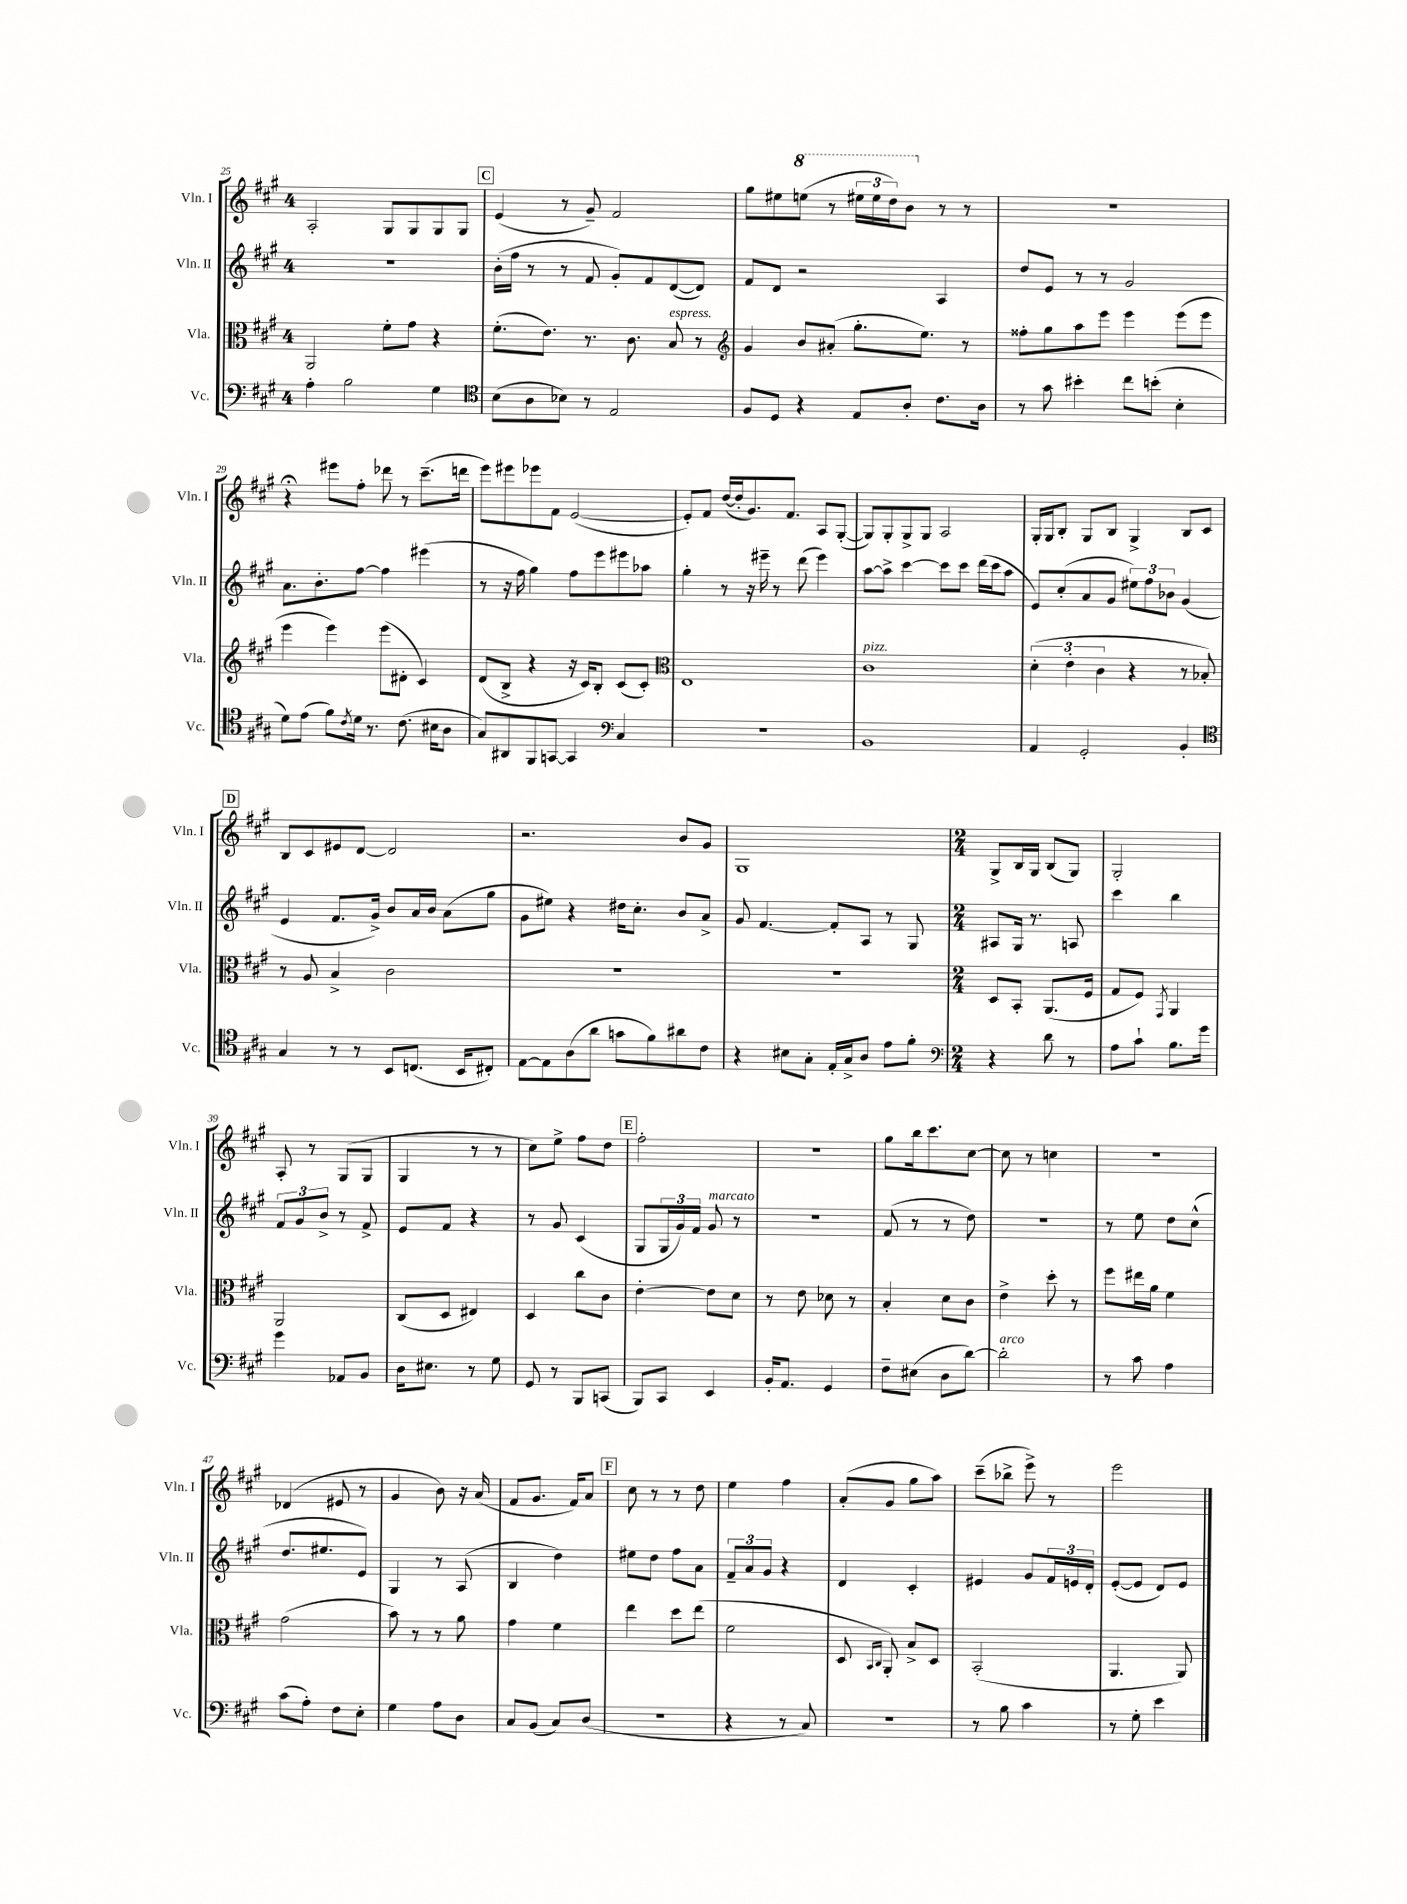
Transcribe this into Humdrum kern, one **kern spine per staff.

**kern	**kern	**kern	**kern
*staff4	*staff3	*staff2	*staff1
*clefF4	*clefC3	*clefG2	*clefG2
*k[f#c#g#]	*k[f#c#g#]	*k[f#c#g#]	*k[f#c#g#]
*M4/4	*M4/4	*M4/4	*M4/4
4A'\	2AA/	1r	2A'/
2B\	.	.	.
.	8f#'\L	.	8G#/L
.	8g#\J	.	8G#/
4G#\	4r	.	8G#/
.	.	.	8G#/J
=	=	=	=
*clefC4	*	*	*
(8B\L	(8.f#'\L	(16b'\LL	(4e/
.	.	16ff#\JJ	.
8A\	.	8r	.
.	8.e\J)	.	.
8B-\J)	.	8r	8r
8r	8.r	8f#/	8g#~/)
2E/	.	8g#'/L)	2f#/
.	8.c#\	.	.
.	.	8f#/	.
.	8B/	([8d/	.
.	8r	8d/]J)	.
=	=	=	=
*	*clefG2	*	*
8F#/L	4g#/	8f#/L	8gg#\L
8D/J	.	8d/J	8ee#\
4r	8b/L	2r	(8eee\J
.	(8a#'/J	.	8r
8E/L	8.gg#'\L	.	24eee#\LL
.	.	.	24eee#\
.	.	.	24ddd\J)
8A'/J	.	.	8bb\J
.	8.ee\J)	.	.
8.c#\L	.	4A/	8r
.	8r	.	8r
16A\Jk	.	.	.
=	=	=	=
8r	8ff##'\L	8dd/L	1r
8g#\	8gg#\	8e/J	.
4b#'\	8aa\	8r	.
.	8eee\J	8r	.
8cc#\L	4eee\	2g#/	.
(8b'\J	.	.	.
4B'\	(8eee\L	.	.
.	8eee\J	.	.
=	=	=	=
8d\L)	4eee\	8.a\L	4r;
(8e\J	.	.	.
.	.	8.b'\	.
8f#\L)	4eee\)	.	8eee#\L
8qc#/	.	.	.
16d\Jk	.	[8ff#\J	8ff#'\J
8.r	.	.	.
.	(8eee\L	4ff#\]	8ddd-\
(8.c#\	8d#'\J	.	8r
.	4c#/)	(4eee#\	(8.ccc#~\L
16B#\LK	.	.	.
8A\J	.	.	.
.	.	.	16ddd\Jk
=	=	=	=
8G#/L)	(8d/L	8r	8eee\L)
8AA#/	8B^/J	16r	8eee#\
.	.	16ff#\	.
8FF#/	4r	4gg#\)	8eee-\
[8GG/J	.	.	8f#\J
4GG/]	16r	8ff#\L	([2e/
.	16c#/LK)	.	.
.	8B'/J	8eee\	.
*clefF4	*	*	*
4C#/	(8c#/L	8eee#\	.
.	8c#'/J)	8aa-\J	.
=	=	=	=
*	*clefC3	*	*
1r	1E	4gg#'\	8e'/]L)
.	.	.	8f#/J
.	.	8r	([16dd/LL
.	.	.	16dd'/]J
.	.	16r	8.g#/)
.	.	16eee#~\	.
.	.	8r	.
.	.	.	8.f#/J
.	.	(8ddd\	.
.	.	4eee#\)	8A/L
.	.	.	([8G#'/J
=	=	=	=
1BB	1c#	[8aa\L	8G#/]L)
.	.	8aa^\]J	8G#'/
.	.	[4ccc#\	8G#^/
.	.	.	8G#/J
.	.	8ccc#\]L	2A/
.	.	8ccc#\J	.
.	.	(16ddd\LL	.
.	.	16ccc#\J	.
.	.	8aa\J	.
=	=	=	=
4AA/	(6d'\	8e/L)	16G#'/LL
.	.	.	16G#/J
.	.	(8cc#'/	8B'/J
.	6e'\	.	.
2GG#'/	.	8a/	8G#/L
.	6c#\	.	.
.	.	8g#/J	8B/J
.	4r	12ee#\L)	4G#^/
.	.	12ff#\	.
.	.	12b-\J	.
4BB'/	8r	(4g#/	8B/L
.	8B-'/)	.	8c#/J
=	=	=	=
*clefC4	*	*	*
4G#/	8r	4e/	8B/L
.	8A/	.	8c#/
8r	4B^/	8.f#/L	8e#/
8r	.	.	[8d/J
.	.	16g#^/Jk)	.
8BB/L	2c#\	8b/L	2d/]
(8.C/J	.	16a/L	.
.	.	16b/JJ	.
.	.	(8a\L	.
16BB/LK	.	.	.
8C#'/J)	.	8gg#\J	.
=	=	=	=
[8E\L	1r	8g#\L	2.r
8E\]	.	8ee#\J)	.
(8A\	.	4r	.
8a\J	.	.	.
8g\L	.	16dd#\LK	.
.	.	8.cc#'\J	.
8f#\)	.	.	.
8a#\	.	8b/L	8b/L
8c#\J	.	8a^/J	8g#/J
=	=	=	=
4r	1r	8g#/	1G#
.	.	[4.f#/	.
8B#\L	.	.	.
8G#'\J	.	.	.
16E'/LL	.	8f#'/]L	.
16G#^/J	.	.	.
8A/J	.	8A/J	.
8e\L	.	8r	.
8f#'\J	.	8G#/	.
=	=	=	=
*clefF4	*	*	*
*M2/4	*M2/4	*M2/4	*M2/4
4r	8D/L	8A#/L	8G#^/L
.	8BB'/J	16G#/Jk	16B/L
.	.	8.r	16G#/JJ
8d\	(8.AA/L	.	(8B/L
8r	.	8A/	8G#/J)
.	16F#/Jk	.	.
=	=	=	=
8A\L	8G#/L	4ccc#\	2G#'/
8c#`\J	8F#/J)	.	.
.	8qGG#/	.	.
8.B\L	4AA/	4bb\	.
16g#\Jk	.	.	.
=	=	=	=
4g#\	2AA/	12f#/L	8A'/
.	.	12g#/	.
.	.	.	8r
.	.	12b^/J	.
8AA-/L	.	8r	(8G#/L
8BB/J	.	8f#^/	8G#/J
=	=	=	=
16D\LK	(8C#/L	8e/L	4G#/
8.E#\J	.	.	.
.	8D/J	8f#/J	.
8r	4E#/)	4r	8r
8G#\	.	.	8r
=	=	=	=
8GG#/	4D/	8r	8cc#\L)
8r	.	8g#/	8ee^\J
8BBB/L	8cc#\L	(4c#/	8ff#\L
(8CC/J	8c#\J	.	8dd\J
=	=	=	=
8BBB/L)	[4e'\	8G#/L	2ff#'\
8CC#/J	.	24G#/L	.
.	.	24g#/)	.
.	.	24f#/JJ	.
4EE/	8e\]L	8g#/	.
.	8d\J	8r	.
=	=	=	=
16BB'/LK	8r	2r	2r
8.AA/J	.	.	.
.	8e\	.	.
4GG#/	8d-\	.	.
.	8r	.	.
=	=	=	=
8F#~\L	4B'/	(8f#/	8gg#\L
(8E#\J	.	8r	16bb\k
.	.	.	8.ccc#\
8D\L	8d\L	8r	.
[8d\J)	8c#\J	8dd\)	[8cc#\J
=	=	=	=
2d'\]	4e^\	2r	8cc#\]
.	.	.	8r
.	8dd'\	.	4cc\
.	8r	.	.
=	=	=	=
8r	8ff#\L	8r	2r
8c#\	16ee#\L	8ee\	.
.	16a\JJ	.	.
4A\	4f#\	8dd\L	.
.	.	(8cc#^^\J	.
=	=	=	=
(8c#\L	(2g#\	8.dd/L	(4d-/
8A'\J)	.	.	.
.	.	8.ee#/	.
8F#\L	.	.	8e#/
8E'\J	.	8e/J)	8r
=	=	=	=
4G#\	8b\)	4G#/	4g#/
.	8r	.	.
8A\L	8r	8r	8b\)
8D\J	8a\	(8A/	16r
.	.	.	(16a/
=	=	=	=
8C#/L	4g#\	4B/	8f#/L
(8BB/J	.	.	8.g#/J
8C#/L)	4f#\	4dd\)	.
.	.	.	16f#/LK)
(8D/J	.	.	8a/J
=	=	=	=
2r	4ee\	8ee#\L	8cc#\
.	.	8dd\J	8r
.	8dd\L	8ff#\L	8r
.	(8ee\J	8a\J	8dd\
=	=	=	=
4r	2f#\	12f#~/L	4ee\
.	.	12a/	.
.	.	12g#/J	.
8r	.	4r	4ff#\
8C#/)	.	.	.
=	=	=	=
2r	8D/	4d/	(8a'/L
.	16qqBB/LL	.	.
.	16qqC#/JJ	.	.
.	8AA'/)	.	8g#/J
.	8B^/L	4c#'/	8gg#\L
.	8D/J	.	8aa\J)
=	=	=	=
8r	(2BB'/	4e#/	(8ccc#~\L
8B\	.	.	8bb-^\J
4c#\	.	8g#/L	8eee^\)
.	.	24f#/L	8r
.	.	24e/	.
.	.	24d'/JJ	.
=	=	=	=
8r	4.AA/	([8e'/L	2eee\
8G#'\	.	8e/]J	.
4e\	.	8d/L)	.
.	8AA/)	8e/J	.
==	==	==	==
*-	*-	*-	*-
